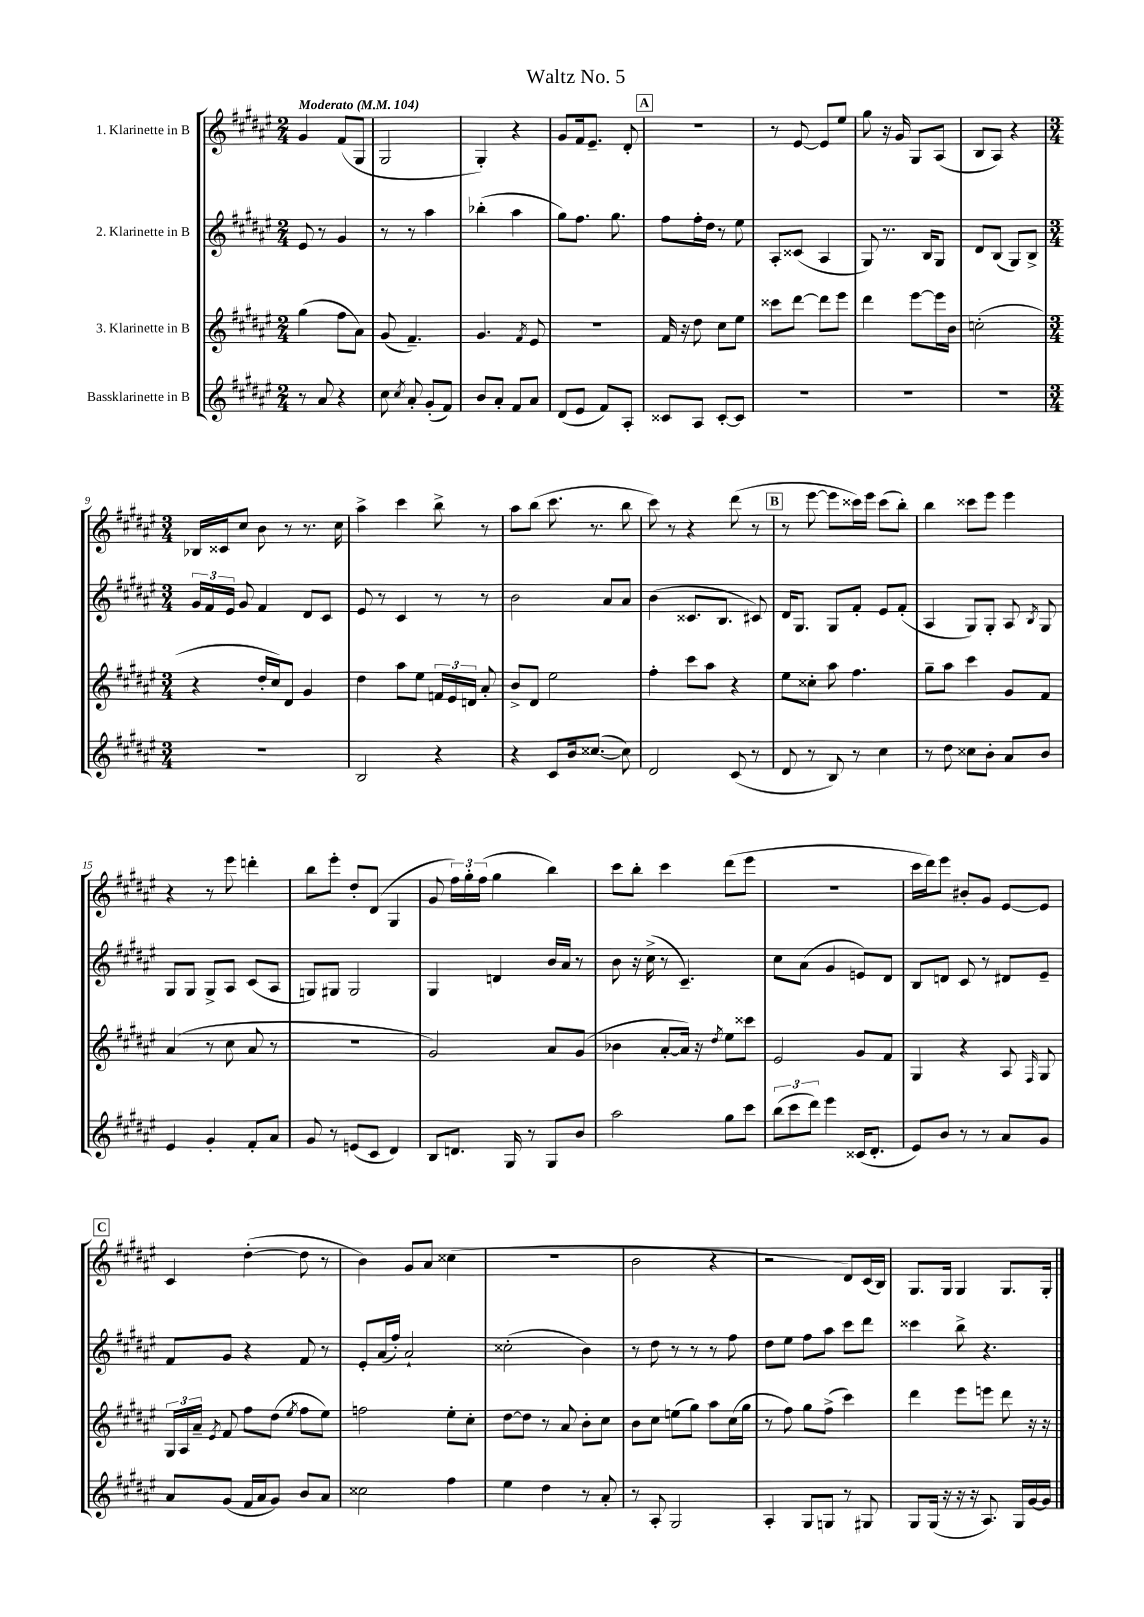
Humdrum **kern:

**kern	**kern	**kern	**kern
*staff4	*staff3	*staff2	*staff1
*clefG2	*clefG2	*clefG2	*clefG2
*k[f#c#g#d#a#e#]	*k[f#c#g#d#a#e#]	*k[f#c#g#d#a#e#]	*k[f#c#g#d#a#e#]
*M2/4	*M2/4	*M2/4	*M2/4
*MM104	*MM104	*MM104	*MM104
8r	(4gg#	8e#	4g#
8a#	.	8r	.
4r	8ff#	4g#	(8f#
.	8a#)	.	8G#
=	=	=	=
8cc#	(8g#	8r	2G#
8qcc#	.	.	.
8a#'	4.f#~)	8r	.
(8g#'	.	4aa#	.
8f#)	.	.	.
=	=	=	=
8b	4.g#	(4bb-'	4G#')
8a#'	.	.	.
8f#	.	4aa#	4r
.	8qf#	.	.
8a#	8e#	.	.
=	=	=	=
(8d#	2r	8gg#)	8g#
8e#	.	8.ff#	16f#
.	.	.	8.e#~
8f#)	.	.	.
.	.	8.gg#	.
8A#'	.	.	8d#'
=	=	=	=
8c##	16f#	8ff#	2r
.	16r	.	.
8A#	8dd#	16ff#'	.
.	.	16dd#	.
[8c##'	8cc#	8r	.
8c##]	8ee#	8ee#	.
=	=	=	=
2r	8ccc##	8A#'	8r
.	[8ddd#	(8c##	[8e#
.	8ddd#]	4A#	8e#]
.	8eee#	.	8ee#
=	=	=	=
2r	4ddd#	8G#)	8gg#
.	.	8.r	16r
.	.	.	16g#
.	[8eee#	.	8G#
.	.	16B	.
.	16eee#]	8G#	(8A#
.	16b	.	.
=	=	=	=
2r	(2cc'	8d#	8B
.	.	(8B	8A#)
.	.	8G#)	4r
.	.	8B^	.
=	=	=	=
*M3/4	*M3/4	*M3/4	*M3/4
2.r	4r	24g#	16B-
.	.	24f#	.
.	.	.	16c##
.	.	24e#	.
.	.	8g#	8cc#
.	16dd#'	4f#	8b
.	16cc#)	.	.
.	8d#	.	8r
.	4g#	8d#	8.r
.	.	8c#	.
.	.	.	16cc#
=	=	=	=
2B	4dd#	8e#	4aa#^
.	.	8r	.
.	8aa#	4c#	4ccc#
.	8ee#	.	.
4r	24f	8r	8bb^
.	24e#	.	.
.	24d	.	.
.	8a#'	8r	8r
=	=	=	=
4r	8b^	2b	8aa#
.	8d#	.	(8bb
8c#	2ee#	.	8.ccc#
16b	.	.	.
([8.cc##	.	.	8.r
.	.	8a#	.
8cc##])	.	8a#	8bb
=	=	=	=
2d#	4ff#'	(4b	8ccc#)
.	.	.	8r
.	8ccc#	8.c##	4r
.	8aa#	.	.
.	.	8.B	.
(8c#	4r	.	(8ddd#
8r	.	8c#)	8r
=	=	=	=
8d#	8ee#	16d#	8r
.	.	8.G#	.
8r	8cc##'	.	[8eee#
8B)	8aa#	8G#	8eee#]
8r	4.ff#	8f#'	16ccc##)
.	.	.	16eee#
4cc#	.	8e#	(8ccc##
.	.	(8f#'	8bb')
=	=	=	=
8r	8gg#~	4A#	4bb
8dd#	8aa#	.	.
8cc##	4ccc#	8G#)	8ccc##
8b'	.	8G#'	8eee#
8a#	8g#	8A#	4eee#
.	.	8qB	.
8b	8f#	8G#	.
=	=	=	=
4e#	(4a#	8G#	4r
.	.	8G#	.
4g#'	8r	8G#^	8r
.	8cc#	8A#	8eee#
8f#'	8a#	(8c#	4ddd'
8a#	8r	8A#	.
=	=	=	=
8g#	2.r	8G)	8bb
8r	.	8G#	8eee#'
(8e	.	2G#	8dd#'
8c#	.	.	(8d#
4d#)	.	.	4G#
=	=	=	=
8B	2g#)	4G#	8g#
8.d	.	.	24ff#)
.	.	.	24gg#'
.	.	.	(24ff#
.	.	4d	4gg#
16G#	.	.	.
8r	.	.	.
8G#	8a#	16b	4bb)
.	.	16a#	.
8b	(8g#	8r	.
=	=	=	=
2aa#	4b-	8b	8ccc#
.	.	16r	8bb'
.	.	(16cc#^	.
.	[8a#'	8r	4ccc#
.	16a#])	4.c#~)	.
.	16r	.	.
.	8qdd#	.	.
8gg#	8ee#	.	(8ddd#
8ccc#	8ccc##	.	8eee#
=	=	=	=
(12bb	2e#	8cc#	2.r
12ccc#	.	.	.
.	.	(8a#	.
12ddd#)	.	.	.
4eee#	.	4g#	.
(16c##	8g#	8e)	.
8.d#'	.	.	.
.	8f#	8d#	.
=	=	=	=
8e#)	4G#	8B	16ccc#
.	.	.	16ddd#)
8b	.	8d	8eee#
8r	4r	8c#	8b#'
8r	.	8r	8g#
8a#	8A#	8d#	[8e#
.	16qqF#	.	.
8g#	8G#	8e#~	8e#]
=	=	=	=
8a#	24G#	8f#	4c#
.	24A#	.	.
.	24a#~	.	.
.	8qe#	.	.
(8g#	8f#	8g#	.
16f#	8ff#	4r	([4dd#'
16a#	.	.	.
8g#)	(8dd#	.	.
.	8qee#	.	.
8b	8ff#	8f#	8dd#]
8a#	8ee#)	8r	8r
=	=	=	=
2cc##	2ff	8e#'	4b)
.	.	(16a#	.
.	.	16ff#')	.
.	.	2a#`	8g#
.	.	.	8a#
4ff#	8ee#'	.	(4cc##
.	8cc#'	.	.
=	=	=	=
4ee#	[8dd#	(2cc##'	2.r
.	8dd#]	.	.
4dd#	8r	.	.
.	8a#	.	.
8r	8b'	4b)	.
8a#'	8cc#	.	.
=	=	=	=
8r	8b	8r	2b
8A#'	8cc#	8dd#	.
2G#	(8ee	8r	.
.	8gg#)	8r	.
.	8aa#	8r	4r
.	(16cc#	8ff#	.
.	16gg#	.	.
=	=	=	=
4A#'	8r	8dd#	2r
.	8ff#)	8ee#	.
8G#	8gg#	8ff#	.
8G	(8ff#^	8aa#	.
8r	4ccc#)	8ccc#	8d#)
8G#	.	8ddd#	(16c#
.	.	.	16B)
=	=	=	=
8G#	4ddd#	4ccc##	8.G#
(16G#	.	.	.
16r	.	.	16G#
16r	8eee#	8bb^	4G#
16r	.	.	.
8.A#)	8eee	4.r	.
.	8ddd#	.	8.G#
16G#	.	.	.
[16g#	16r	.	.
16g#]	16r	.	16G#'
==	==	==	==
*-	*-	*-	*-
